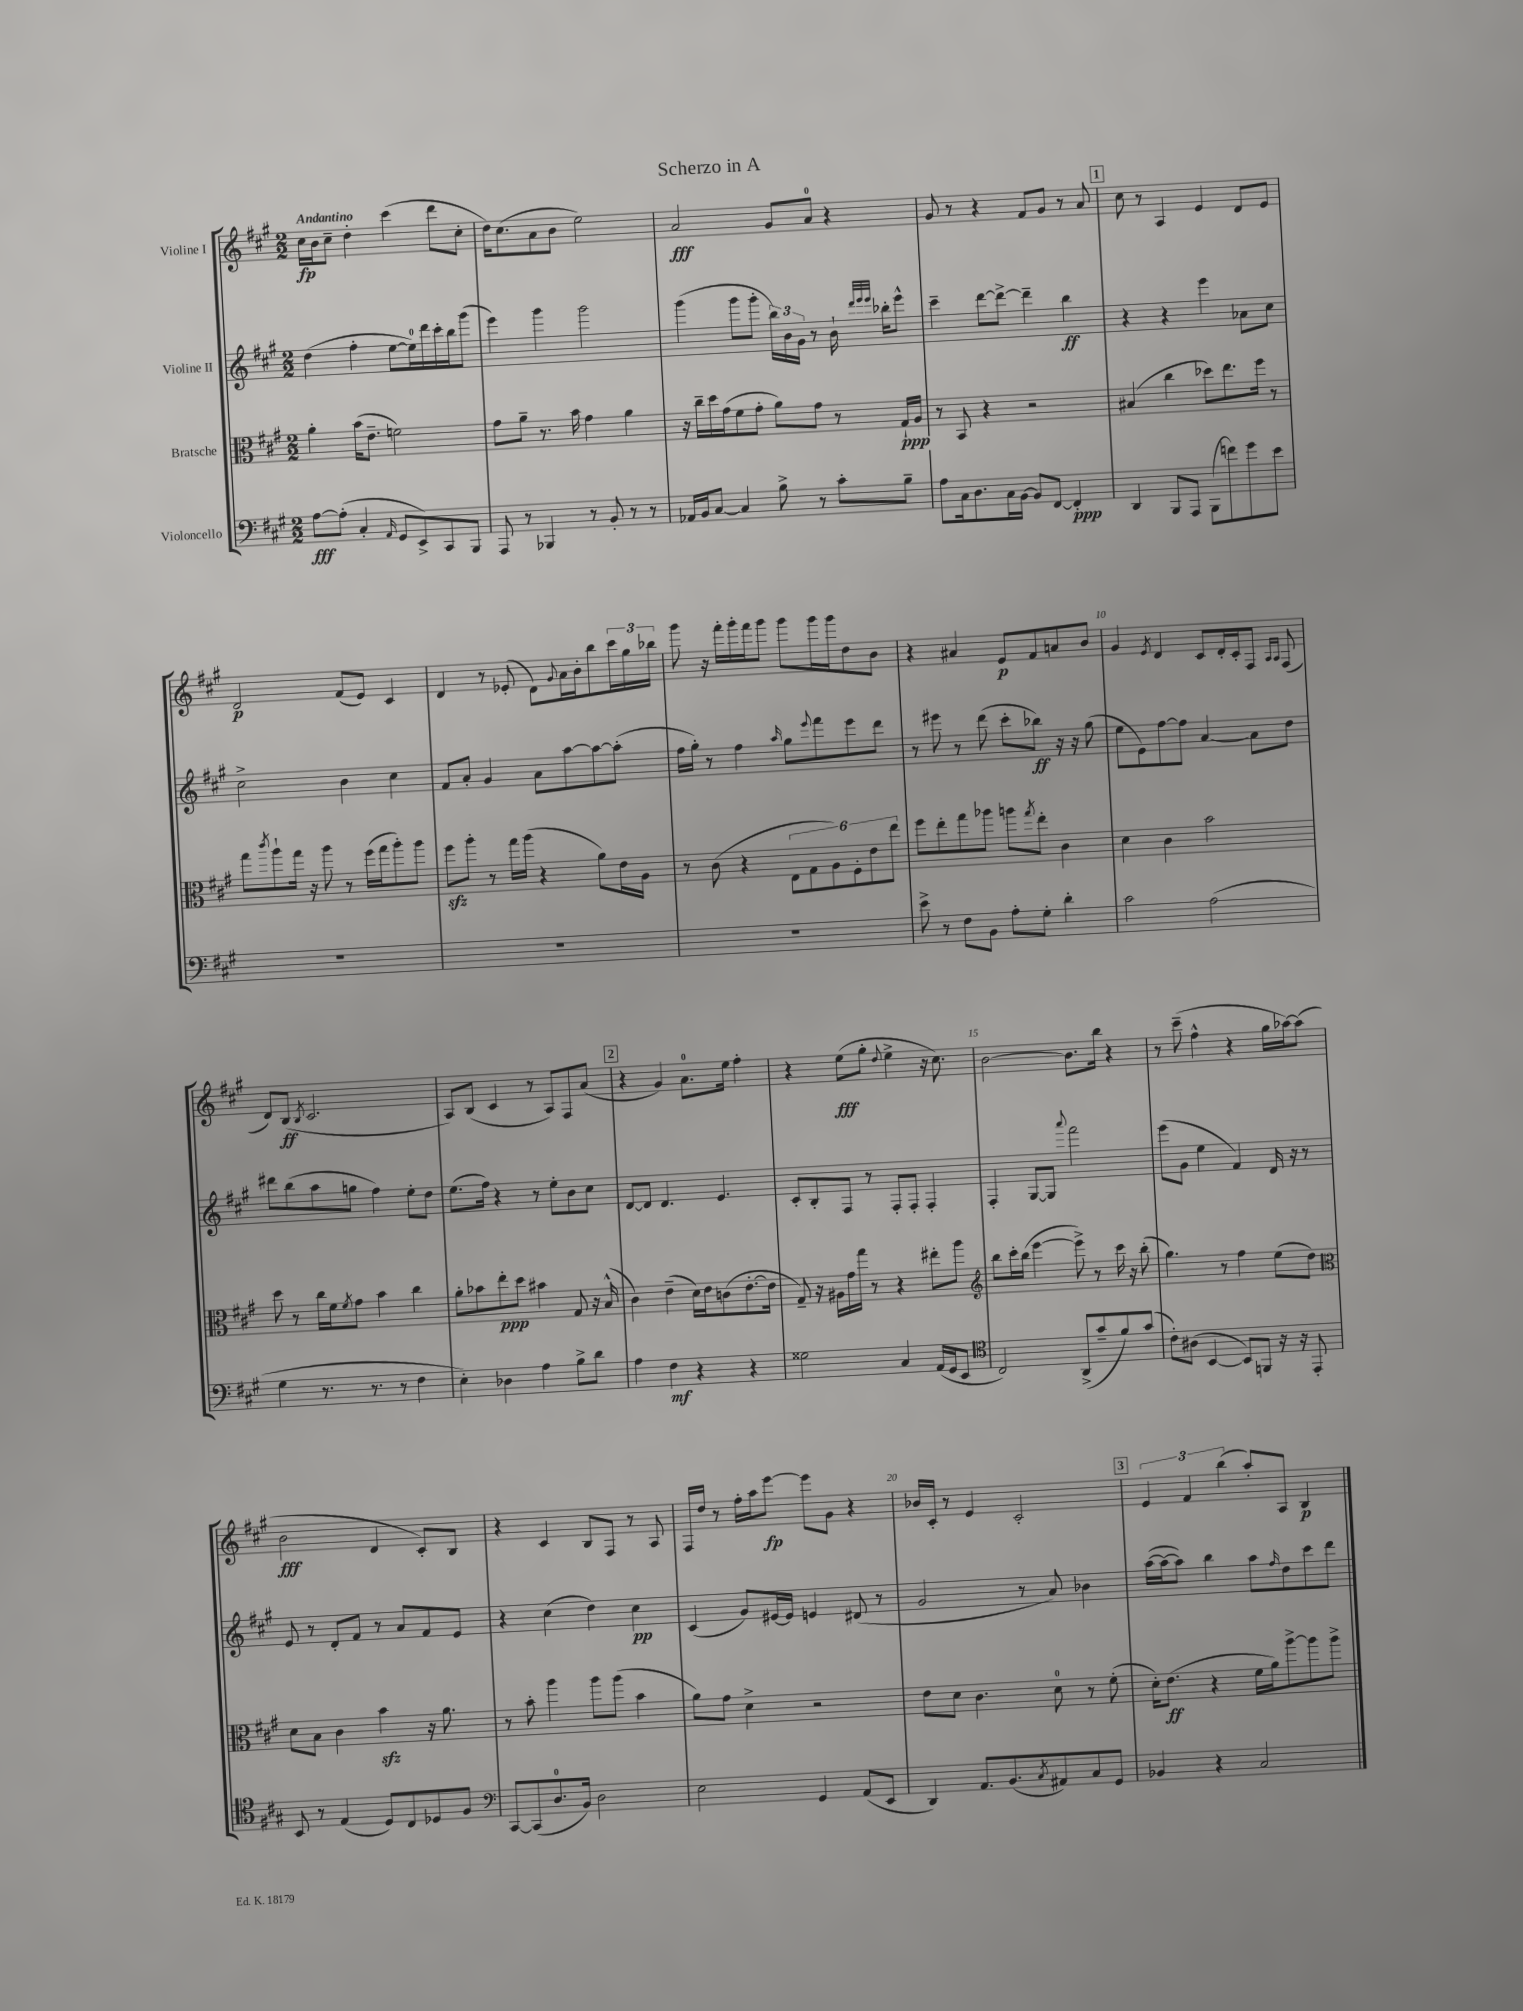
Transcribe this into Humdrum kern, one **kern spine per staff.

**kern	**dynam	**kern	**dynam	**kern	**dynam	**kern	**dynam
*part4	*part4	*part3	*part3	*part2	*part2	*part1	*part1
*staff4	*staff4	*staff3	*staff3	*staff2	*staff2	*staff1	*staff1
*I"Violoncello	*	*I"Bratsche	*	*I"Violine II	*	*I"Violine I	*
*clefF4	*	*clefC3	*	*clefG2	*	*clefG2	*
*k[f#c#g#]	*	*k[f#c#g#]	*	*k[f#c#g#]	*	*k[f#c#g#]	*
*M2/2	*	*M2/2	*	*M2/2	*	*M2/2	*
=1	=1	=1	=1	=1	=1	=1	=1
!	!	!	!	!	!	!LO:TX:a:B:t=Andantino	!
[8A\L	fff	4a'\	.	(4dd\	.	16cc#\LL	fp
.	.	.	.	.	.	16b\J	.
(8A'\J]	.	.	.	.	.	8cc#~\J	.
4C#'/	.	(16b\KL	.	4ff#'\	.	4dd'\	.
.	.	8.e~\J	.	.	.	.	.
16qqAA/	.	.	.	.	.	.	.
8GG#/L	.	2fn\)	.	[8ee\L	.	(4ccc#\	.
8EE^/)	.	.	.	16ee\L])	.	.	.
.	.	.	.	16ddd\	.	.	.
8CC#/	.	.	.	16ccc#'\	.	8ddd\L	.
.	.	.	.	16bb\J	.	.	.
8BBB/J	.	.	.	(8ggg#\J	.	8cc#'\J	.
=2	=2	=2	=2	=2	=2	=2	=2
8AAA/	.	8g#\L	.	4eee\)	.	16dd\KL)	.
.	.	.	.	.	.	(8.cc#\	.
8r	.	8a~\J	.	.	.	.	.
4BBB-X/	.	8.r	.	4ggg#\	.	8a\	.
.	.	.	.	.	.	8b\J	.
.	.	16b\	.	.	.	.	.
8r	.	4g#\	.	2ggg#\	.	2ee\)	.
8BB'/	.	.	.	.	.	.	.
8r	.	4a\	.	.	.	.	.
8r	.	.	.	.	.	.	.
=3	=3	=3	=3	=3	=3	=3	=3
16AA-X/LL	.	16r	.	(4ggg#\	.	2a/	fff
16BB/J	.	16cc#~\LL	.	.	.	.	.
[8C#/J	.	16dd\	.	.	.	.	.
.	.	(16g#\J	.	.	.	.	.
4C#/]	.	8f#\	.	8ggg#\L	.	.	.
.	.	8g#'\J	.	8ggg#'\J	.	.	.
8B^\	.	8a\L)	.	24bb\LL)	.	8g#/L	.
.	.	.	.	24b\	.	.	.
.	.	.	.	24g#\JJ	.	.	.
8r	.	8g#\J	.	8r	.	8a/J	.
8c#'\L	.	8r	.	16b`\	.	4r	.
.	.	.	.	32qqddd/LLL	.	.	.
.	.	.	.	32qqeee/	.	.	.
.	.	.	.	32qqeee/JJJ	.	.	.
.	.	.	.	16bb-X'\KL	.	.	.
8B~\J	.	16G#`/LL	ppp	8eee^^\J	.	.	.
.	.	16A/JJ	.	.	.	.	.
=4	=4	=4	=4	=4	=4	=4	=4
8A\L	.	8r	.	4ccc#~\	.	8g#/	.
16C#\k	.	8BB/	.	.	.	8r	.
8.D\	.	.	.	.	.	.	.
.	.	4r	.	[8ddd\L	.	4r	.
16C#\L	.	.	.	8ddd^\J_	.	.	.
[16BB\JJ	.	.	.	.	.	.	.
8BB/L]	.	2r	.	4ddd~\]	.	8f#/L	.
[8FF#/J	.	.	.	.	.	8g#/J	.
4FF#'/]	ppp	.	.	4bb\	ff	8r	.
.	.	.	.	.	.	8a/	.
!!LO:REH:place=s1:t=1
=5	=5	=5	=5	=5	=5	=5	=5
4DD/	.	(4B#X/	.	4r	.	8cc#\	.
.	.	.	.	.	.	8r	.
8BBB/L	.	4cc#\	.	4r	.	4A/	.
8AAA/J	.	.	.	.	.	.	.
(8BBB\L	.	8dd-X\L)	.	4eee\	.	4e/	.
8fn\)	.	8.ee\	.	.	.	.	.
8g#\	.	.	.	8a-X\L	.	8d/L	.
.	.	16ff#\Jk	.	.	.	.	.
8e\J	.	8r	.	8cc#\J	.	8e/J	.
!!LO:LB:g=z
=6	=6	=6	=6	=6	=6	=6	=6
1r	.	8gg#\L	.	2cc#^\	.	2d/	p
.	.	8qccc#/	.	.	.	.	.
.	.	8aa`\	.	.	.	.	.
.	.	16gg#\Jk	.	.	.	.	.
.	.	16r	.	.	.	.	.
.	.	8aa\	.	.	.	.	.
.	.	8r	.	4b\	.	(8f#/L	.
.	.	(16ff#\LL	.	.	.	8e/J)	.
.	.	16gg#\J	.	.	.	.	.
.	.	8aa'\)	.	4cc#\	.	4c#/	.
.	.	8aa\J	.	.	.	.	.
=7	=7	=7	=7	=7	=7	=7	=7
1r	.	8ff#zz\L	.	8f#/L	.	4d/	.
.	.	8aa'\J	.	8a'/J	.	.	.
.	.	8r	.	4g#/	.	8r	.
.	.	16gg#\LL	.	.	.	(8e-X'/	.
.	.	(16aa\JJ	.	.	.	.	.
.	.	4r	.	8a\L	.	8d\L)	.
.	.	.	.	.	.	8qqg#/	.
.	.	.	.	[8aa\	.	16a\L	.
.	.	.	.	.	.	16b'\J	.
.	.	8a\L)	.	8aa\_	.	8bb\	.
.	.	16e\L	.	(8aa'\J]	.	24ccc#\L	.
.	.	.	.	.	.	24gg#\	.
.	.	16A\JJ	.	.	.	.	.
.	.	.	.	.	.	24bb-X\JJ	.
=8	=8	=8	=8	=8	=8	=8	=8
1r	.	8r	.	16ff#\LL	.	8ggg#\	.
.	.	.	.	16gg#'\JJ)	.	.	.
.	.	(8c#\	.	8r	.	16r	.
.	.	.	.	.	.	16fff#'\LL	.
.	.	4r	.	4ff#\	.	16ggg#'\	.
.	.	.	.	.	.	16fff#\J	.
.	.	.	.	.	.	8ggg#\J	.
.	.	.	.	16qqaa/	.	.	.
.	.	12E\L	.	8gg#\L	.	8ggg#\L	.
.	.	12G#\	.	.	.	.	.
.	.	.	.	8qqeee/	.	.	.
.	.	.	.	8fff#\	.	16ggg#\L	.
.	.	12A\)	.	.	.	.	.
.	.	.	.	.	.	16ggg#\J	.
.	.	12F#'\	.	8eee\	.	8dd\	.
.	.	12e\	.	.	.	.	.
.	.	.	.	8ddd\J	.	8b\J	.
.	.	12ee\J	.	.	.	.	.
=9	=9	=9	=9	=9	=9	=9	=9
8e^\	.	8ff#\L	.	8r	.	4r	.
8r	.	8ee'\	.	8eee#X\	.	.	.
8F#\L	.	8gg#\	.	8r	.	4a#X/	.
8BB\J	.	8aa-X\J	.	(8ddd\	.	.	.
8A'\L	.	8aan\L	.	8ccc#'\L	.	8e/L	p
.	.	8qgg#/	.	.	.	.	.
8G#'\J	.	8ee'\J	.	8bb-X\J)	ff	8f#/	.
4d'\	.	4c#\	.	16r	.	8an/	.
.	.	.	.	16r	.	.	.
.	.	.	.	(8gg#\	.	8b/J	.
=10	=10	=10	=10	=10	=10	=10	=10
2c#\	.	4d\	.	8ee\L	.	4g#/	.
.	.	.	.	8e\)	.	.	.
.	.	.	.	.	.	8qe/	.
.	.	4c#\	.	[8ff#\	.	4d/	.
.	.	.	.	8ff#\J]	.	.	.
(2A\	.	2b\	.	[4a/	.	8c#/L	.
.	.	.	.	.	.	16d'/L	.
.	.	.	.	.	.	16c#'/J	.
.	.	.	.	8a\L]	.	8F#/J	.
.	.	.	.	.	.	16qqA/LL	.
.	.	.	.	.	.	16qqA/JJ	.
.	.	.	.	8dd\J	.	(8F#/	.
!!LO:LB:g=z
=11	=11	=11	=11	=11	=11	=11	=11
4G#\	.	8dd\	.	8ddd#X\L	.	8d/L)	.
.	.	8r	.	(8bb\	.	(8B/J	ff
.	.	.	.	.	.	8qB/	.
8.r	.	16cc#\LL	.	8aa\	.	2.c#/	.
.	.	16f#\J	.	.	.	.	.
.	.	8qf#/	.	.	.	.	.
.	.	8g#\J	.	8ggn\J	.	.	.
8.r	.	.	.	.	.	.	.
.	.	4b\	.	4ff#\)	.	.	.
8r	.	.	.	.	.	.	.
4F#\	.	4cc#\	.	8ee'\L	.	.	.
.	.	.	.	8dd\J	.	.	.
=12	=12	=12	=12	=12	=12	=12	=12
4E'\)	.	8a'\L	.	(8.ee\L	.	8A/L)	.
.	.	8b-X\	.	.	.	(8B/J	.
.	.	.	.	16ff#\Jk)	.	.	.
4D-X\	.	8ee'\	ppp	4r	.	4c#/	.
.	.	8dd\J	.	.	.	.	.
4A\	.	4b#X\	.	8r	.	8r	.
.	.	.	.	8ee'\L	.	8A/L)	.
8B^\L	.	8G#/	.	8b\	.	8F#/	.
8d\J	.	16r	.	8cc#\J	.	(8a/J	.
.	.	(16B^^/	.	.	.	.	.
!!LO:REH:place=s1:t=2
=13	=13	=13	=13	=13	=13	=13	=13
4A\	.	4c#\)	.	[8d/L	.	4r	.
.	.	.	.	8d/J]	.	.	.
4F#\	mf	(4e~\	.	4.d/	.	4g#/)	.
4r	.	16d\LL)	.	.	.	8.a\L	.
.	.	16e\J	.	.	.	.	.
.	.	(8cn\	.	4.e/	.	.	.
.	.	.	.	.	.	16ee\Jk	.
4r	.	[8.e'\	.	.	.	4ff#'\	.
.	.	16e\Jk]	.	.	.	.	.
=14	=14	=14	=14	=14	=14	=14	=14
2G##X\	.	8G#~/)	.	8c#'/L	.	4r	.
.	.	16r	.	8B'/	.	.	.
.	.	16A#X\LL	.	.	.	.	.
.	.	16g#\	.	8F#/J	.	(8ee\L	fff
.	.	16gg#\JJ	.	.	.	.	.
.	.	8r	.	8r	.	8gg#'\J	.
.	.	.	.	.	.	8qqdd/	.
4C#/	.	4r	.	8F#'/L	.	4ee^\	.
.	.	.	.	8F#'/J	.	.	.
(16AA/LL	.	8ee#X'\L	.	4F#'/	.	16r	.
16GG#/J	.	.	.	.	.	8.cc#\)	.
8EE/J	.	8aa\J	.	.	.	.	.
=15	=15	=15	=15	=15	=15	=15	=15
*clefC4	*	*clefG2	*	*	*	*	*
2C#/)	.	8bb\L	.	4F#'/	.	[2b\	.
.	.	16ccc#'\L	.	.	.	.	.
.	.	(16bb\JJ	.	.	.	.	.
.	.	[4eee\	.	[8G#/L	.	.	.
.	.	.	.	8G#/J]	.	.	.
.	.	.	.	8qqaaa/	.	.	.
(8AA^/L	.	8eee^\])	.	2fff#\	.	8.b\L]	.
8g#~/	.	8r	.	.	.	.	.
.	.	.	.	.	.	16bb\Jk	.
8f#/)	.	16ccc#\	.	.	.	4r	.
.	.	16r	.	.	.	.	.
(8g#/J	.	(8bb'\	.	.	.	.	.
=16	=16	=16	=16	=16	=16	=16	=16
8c#'\L)	.	4.gg#\)	.	(8eee\L	.	8r	.
(8A#X\J	.	.	.	8g#\J	.	(8ccc#~\	.
[4BB/	.	.	.	4ee\	.	4ff#^^\	.
.	.	8r	.	.	.	.	.
8BB/L])	.	4ff#\	.	4f#/)	.	4r	.
8FFn/J	.	.	.	.	.	.	.
16r	.	(8ee\L	.	16d/	.	16gg#\LL	.
16r	.	.	.	16r	.	[16aa-X\J)	.
8EE'/	.	8dd\J)	.	8r	.	(8aa-\J]	.
!!LO:LB:g=z
=17	=17	=17	=17	=17	=17	=17	=17
*	*	*clefC3	*	*	*	*	*
8BB/	.	8d\L	.	8e/	.	2b\	fff
8r	.	8B\J	.	8r	.	.	.
(4E/	.	4c#\	.	8d'/L	.	.	.
.	.	.	.	8f#/J	.	.	.
8D/L)	.	4bzz\	.	8r	.	4d/	.
8C#/	.	.	.	8a/L	.	.	.
8D-X/	.	16r	.	8f#/	.	8c#'/L)	.
.	.	8.a\	.	.	.	.	.
8F#/J	.	.	.	8e/J	.	8B/J	.
=18	=18	=18	=18	=18	=18	=18	=18
*clefF4	*	*	*	*	*	*	*
[8CC#/L	.	8r	.	4r	.	4r	.
(8CC#/]	.	8b'\	.	.	.	.	.
8.D/	.	4aa\	.	(4cc#\	.	4c#/	.
16BB/Jk)	.	.	.	.	.	.	.
2D\	.	8aa\L	.	4dd\)	.	8B/L	.
.	.	(8aa\J	.	.	.	8F#/J	.
.	.	4b\	.	4cc#\	pp	8r	.
.	.	.	.	.	.	8A/	.
=19	=19	=19	=19	=19	=19	=19	=19
2E\	.	8a\L)	.	(4c#/	.	16F#/LL	.
.	.	.	.	.	.	16dd/JJ	.
.	.	8g#\J	.	.	.	8r	.
.	.	4d^\	.	8g#/L)	.	16ff#'\LL	.
.	.	.	.	.	.	16aa\J	.
.	.	.	.	[16e#X/L	.	[8eee\J	fp
.	.	.	.	16e#/JJ]	.	.	.
4GG#/	.	2r	.	4en/	.	8eee\L]	.
.	.	.	.	.	.	8g#\J	.
(8AA/L	.	.	.	(8d#X/	.	4r	.
8EE/J	.	.	.	8r	.	.	.
=20	=20	=20	=20	=20	=20	=20	=20
4DD/)	.	8e\L	.	2g#/	.	16b-X/LL	.
.	.	.	.	.	.	16c#'/JJ	.
.	.	8d\J	.	.	.	8r	.
8.AA/L	.	4.c#\	.	.	.	4e/	.
(8.BB/	.	.	.	.	.	.	.
.	.	.	.	8r	.	2c#'/	.
8qC#/	.	.	.	.	.	.	.
8AA#X/)	.	8d\	.	8a/)	.	.	.
8C#/	.	8r	.	4b-X\	.	.	.
8GG#/J	.	(8f#'\	.	.	.	.	.
!!LO:REH:place=s1:t=3
=21	=21	=21	=21	=21	=21	=21	=21
4BB-X/	.	16d'\KL)	.	([16aa\LL	.	6e/	.
.	.	(8.e\J	ff	16aa\J_	.	.	.
.	.	.	.	8aa\J])	.	.	.
.	.	.	.	.	.	6f#/	.
4r	.	4r	.	4bb\	.	.	.
.	.	.	.	.	.	(6bb\	.
2C#/	.	16f#\LL	.	8aa\L	.	8aa'/L)	.
.	.	16a\J)	.	.	.	.	.
.	.	.	.	16qqff#/	.	.	.
.	.	[8aa^\	.	8dd\	.	8A/J	.
.	.	8aa\]	.	8ccc#\	.	4B/	p
.	.	8aa^\J	.	8ddd\J	.	.	.
==	==	==	==	==	==	==	==
*-	*-	*-	*-	*-	*-	*-	*-
